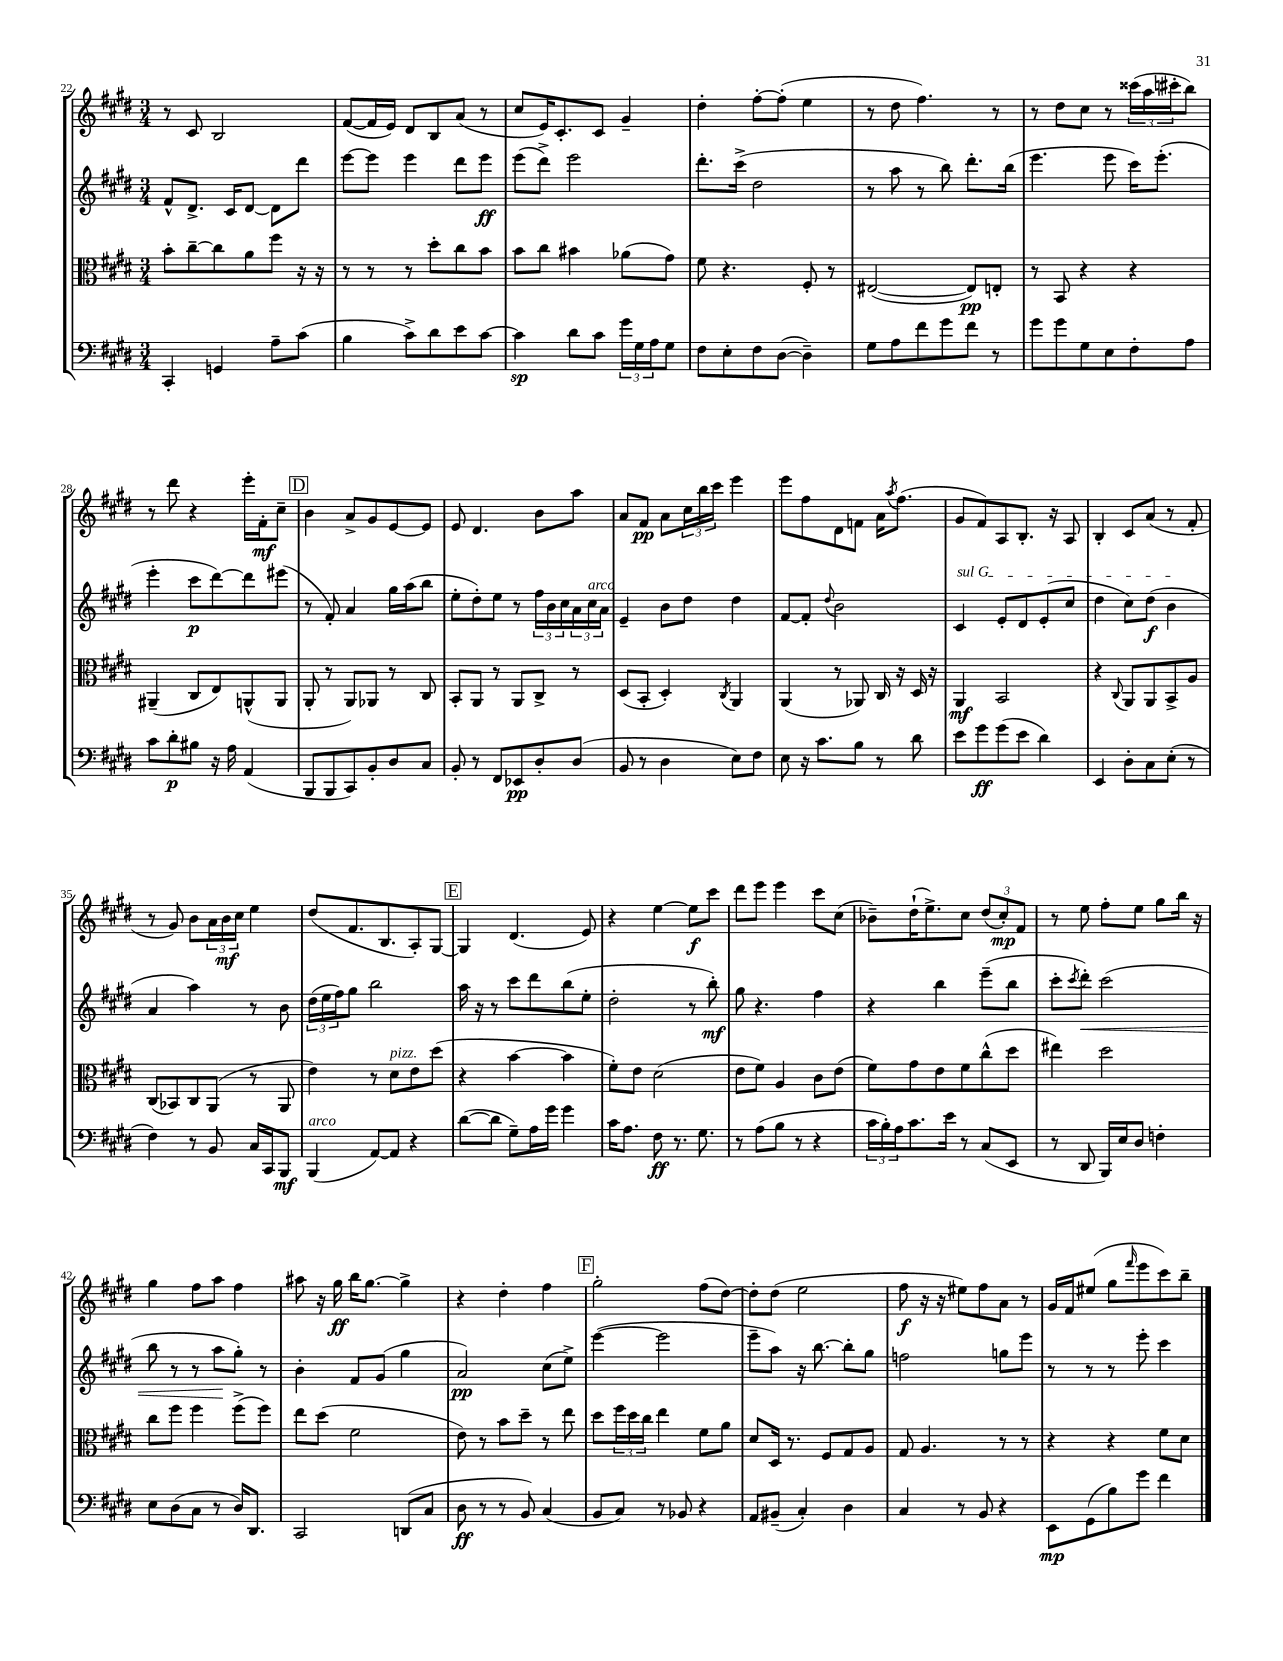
<<
\new StaffGroup <<
\new Staff = "s0" {
    \clef treble \key e \major \numericTimeSignature \time 3/4
    r8 cis'8 b2 |
    fis'8~( fis'16 e'16) dis'8 b8 a'8( r8 |
    cis''8 e'16) cis'8.-. cis'8 gis'4-- |
    dis''4-. fis''8~-. fis''8-.( e''4 |
    r8 dis''8 fis''4.) r8 |
    r8 dis''8 cis''8 r8 \tuplet 3/2 { cisis'''16( a''16 cis'''16-. } b''8) |
    r8 dis'''8 r4 e'''16-. fis'16-.\mf cis''8-- |
    \mark \markup { \box "D" } b'4 a'8-> gis'8 e'8~ e'8 |
    e'8 dis'4. b'8 a''8 |
    a'8 fis'8\pp a'8 \tuplet 3/2 { cis''16 b''16 cis'''16 } e'''4 |
    e'''8 fis''8 dis'8 f'8 a'16 \acciaccatura { a''8 } fis''8.( |
    gis'8 fis'8) a8 b8.-. r16 a8 |
    b4-. cis'8 a'8( r8 fis'8-. |
    r8 gis'8) b'8 \tuplet 3/2 { a'16 b'16\mf cis''16 } e''4 |
    dis''8( fis'8. b8. a8-.) gis8~ |
    \mark \markup { \box "E" } gis4 dis'4.( e'8) |
    r4 e''4~ e''8\f cis'''8 |
    dis'''8 e'''8 e'''4 cis'''8 cis''8( |
    bes'8--) dis''16-!( e''8.->) cis''8 \tuplet 3/2 { dis''8( cis''8-.\mp) fis'8 } |
    r8 e''8 fis''8-. e''8 gis''8 b''16 r16 |
    gis''4 fis''8 a''8 fis''4 |
    ais''8 r16 gis''16\ff b''16 gis''8.~ gis''4-> |
    r4 dis''4-. fis''4 |
    \mark \markup { \box "F" } gis''2-. fis''8( dis''8~) |
    dis''8-. dis''8( e''2 |
    fis''8\f r16 r16 eis''8) fis''8 a'8 r8 |
    gis'16 fis'16 eis''8( gis''8 \grace { fis'''16 } e'''8 cis'''8) b''8-- \bar "|." |
}
\new Staff = "s1" {
    \clef treble \key e \major \numericTimeSignature \time 3/4
    fis'8-^ dis'8.-> cis'16 dis'8~ dis'8 dis'''8 |
    e'''8~ e'''8 e'''4 dis'''8 e'''8\ff |
    e'''8( dis'''8->) e'''2 |
    dis'''8.-. cis'''16->( dis''2 |
    r8 a''8 r8 b''8) dis'''8.-. b''16( |
    e'''4. e'''8 cis'''16) e'''8.-.( |
    e'''4-. cis'''8\p dis'''8~) dis'''8 eis'''8( |
    \mark \markup { \box "D" } r8 fis'8-.) a'4 gis''16 a''16( b''8 |
    e''8-. dis''8-.) e''8 r8 \tuplet 3/2 { fis''16 b'16 cis''16 } \tuplet 3/2 { a'16 cis''16^\markup { \italic "arco" } a'16 } |
    e'4-- b'8 dis''8 dis''4 |
    fis'8~ fis'8-. \appoggiatura { dis''8 } b'2 |
    \once \override TextSpanner.bound-details.left.text = \markup { \italic "sul G" } cis'4\startTextSpan e'8-. dis'8 e'8-.( cis''8 |
    dis''4 cis''8) dis''8\f( b'4\stopTextSpan |
    a'4 a''4) r8 b'8 |
    \tuplet 3/2 { dis''16( e''16 fis''16) } gis''8 b''2 |
    \mark \markup { \box "E" } a''16 r16 r8 cis'''8 dis'''8 b''8( e''8-. |
    dis''2-. r8 b''8-.\mf) |
    gis''8 r4. fis''4 |
    r4 b''4 e'''8--( b''8 |
    cis'''8-. \acciaccatura { cis'''8 } dis'''8-.\<) cis'''2( |
    b''8 r8 r8 a''8\! gis''8-.) r8 |
    b'4-. fis'8 gis'8( gis''4 |
    a'2\pp) cis''8( e''8->) |
    \mark \markup { \box "F" } e'''4~( e'''2 |
    e'''8-- a''8) r16 b''8.~ b''8-. gis''8 |
    f''2 g''8 e'''8 |
    r8 r8 r8 e'''8-. cis'''4 \bar "|." |
}
\new Staff = "s2" {
    \clef alto \key e \major \numericTimeSignature \time 3/4
    b'8-. cis''8~-- cis''8 a'8 fis''8 r16 r16 |
    r8 r8 r8 dis''8-. cis''8 b'8 |
    b'8 cis''8 bis'4 aes'8( gis'8) |
    fis'8 r4. fis8-. r8 |
    eis2~( eis8\pp) e8-. |
    r8 b,8 r4 r4 |
    ais,4--( cis8 e8) a,8-^( a,8 |
    \mark \markup { \box "D" } a,8-. r8 a,8) aes,8 r8 cis8 |
    b,8-. a,8 r8 a,8 cis8-> r8 |
    dis8( b,8-. dis4-.) \acciaccatura { cis8 } a,4 |
    a,4( r8 aes,8) cis16 r16 dis16 r16 |
    a,4\mf b,2 |
    r4 \appoggiatura { cis8 } a,8 a,8 b,8-> a8 |
    cis8( bes,8) cis8 a,8( r8 a,8 |
    e'4) r8 dis'8^\markup { \italic "pizz." } e'8 dis''8( |
    \mark \markup { \box "E" } r4 b'4~ b'4 |
    fis'8-.) e'8 dis'2( |
    e'8 fis'8) a4 cis'8 e'8( |
    fis'8) gis'8 e'8 fis'8 cis''8-^( dis''8 |
    eis''4) dis''2 |
    cis''8 fis''8 fis''4 fis''8->( fis''8) |
    e''8 dis''8( fis'2 |
    e'8) r8 b'8 dis''8-- r8 e''8 |
    \mark \markup { \box "F" } dis''8 \tuplet 3/2 { fis''16 dis''16 cis''16 } e''4 fis'8 a'8 |
    dis'8 dis16 r8. fis8 gis8 a8 |
    gis8 a4. r8 r8 |
    r4 r4 fis'8 dis'8 \bar "|." |
}
\new Staff = "s3" {
    \clef bass \key e \major \numericTimeSignature \time 3/4
    cis,4-. g,4 a8-- cis'8( |
    b4 cis'8->) dis'8 e'8 cis'8~ |
    cis'4\sp dis'8 cis'8 \tuplet 3/2 { gis'16 gis16 a16 } gis8 |
    fis8 e8-. fis8 dis8~( dis4--) |
    gis8 a8 fis'8 gis'8 fis'8 r8 |
    gis'8 gis'8 gis8 e8 fis8-. a8 |
    cis'8 dis'8-.\p bis8 r16 a16 a,4( |
    \mark \markup { \box "D" } b,,8 b,,8 cis,8) b,8-. dis8 cis8 |
    b,8-. r8 fis,8 ees,8\pp dis8-. dis8( |
    b,8 r8 dis4 e8) fis8 |
    e8 r16 cis'8. b8 r8 dis'8 |
    e'8 gis'8\ff gis'8( e'8 dis'4) |
    e,4 dis8-. cis8 e8-.( r8 |
    fis4) r8 b,8 cis16 cis,16 b,,8\mf |
    b,,4^\markup { \italic "arco" }( a,8~) a,8 r4 |
    \mark \markup { \box "E" } dis'8~( dis'8 gis8--) a16 gis'16 gis'4 |
    cis'16 a8. fis8\ff r8. gis8. |
    r8 a8( b8 r8 r4 |
    \tuplet 3/2 { cis'16 b16-.) a16 } cis'8. e'16 r8 cis8( e,8 |
    r8 dis,8 b,,16) e16 dis8 f4-. |
    e8 dis8( cis8 r8 dis16) dis,8. |
    cis,2 d,8( cis8 |
    dis8\ff r8 r8 b,8) cis4( |
    \mark \markup { \box "F" } b,8 cis8) r8 bes,8 r4 |
    a,8 bis,8--( cis4-.) dis4 |
    cis4 r8 b,8 r4 |
    e,8\mp gis,8( b8) gis'8 fis'4 \bar "|." |
}
>>
>>
\layout { \context { \Score currentBarNumber = #22 } }
